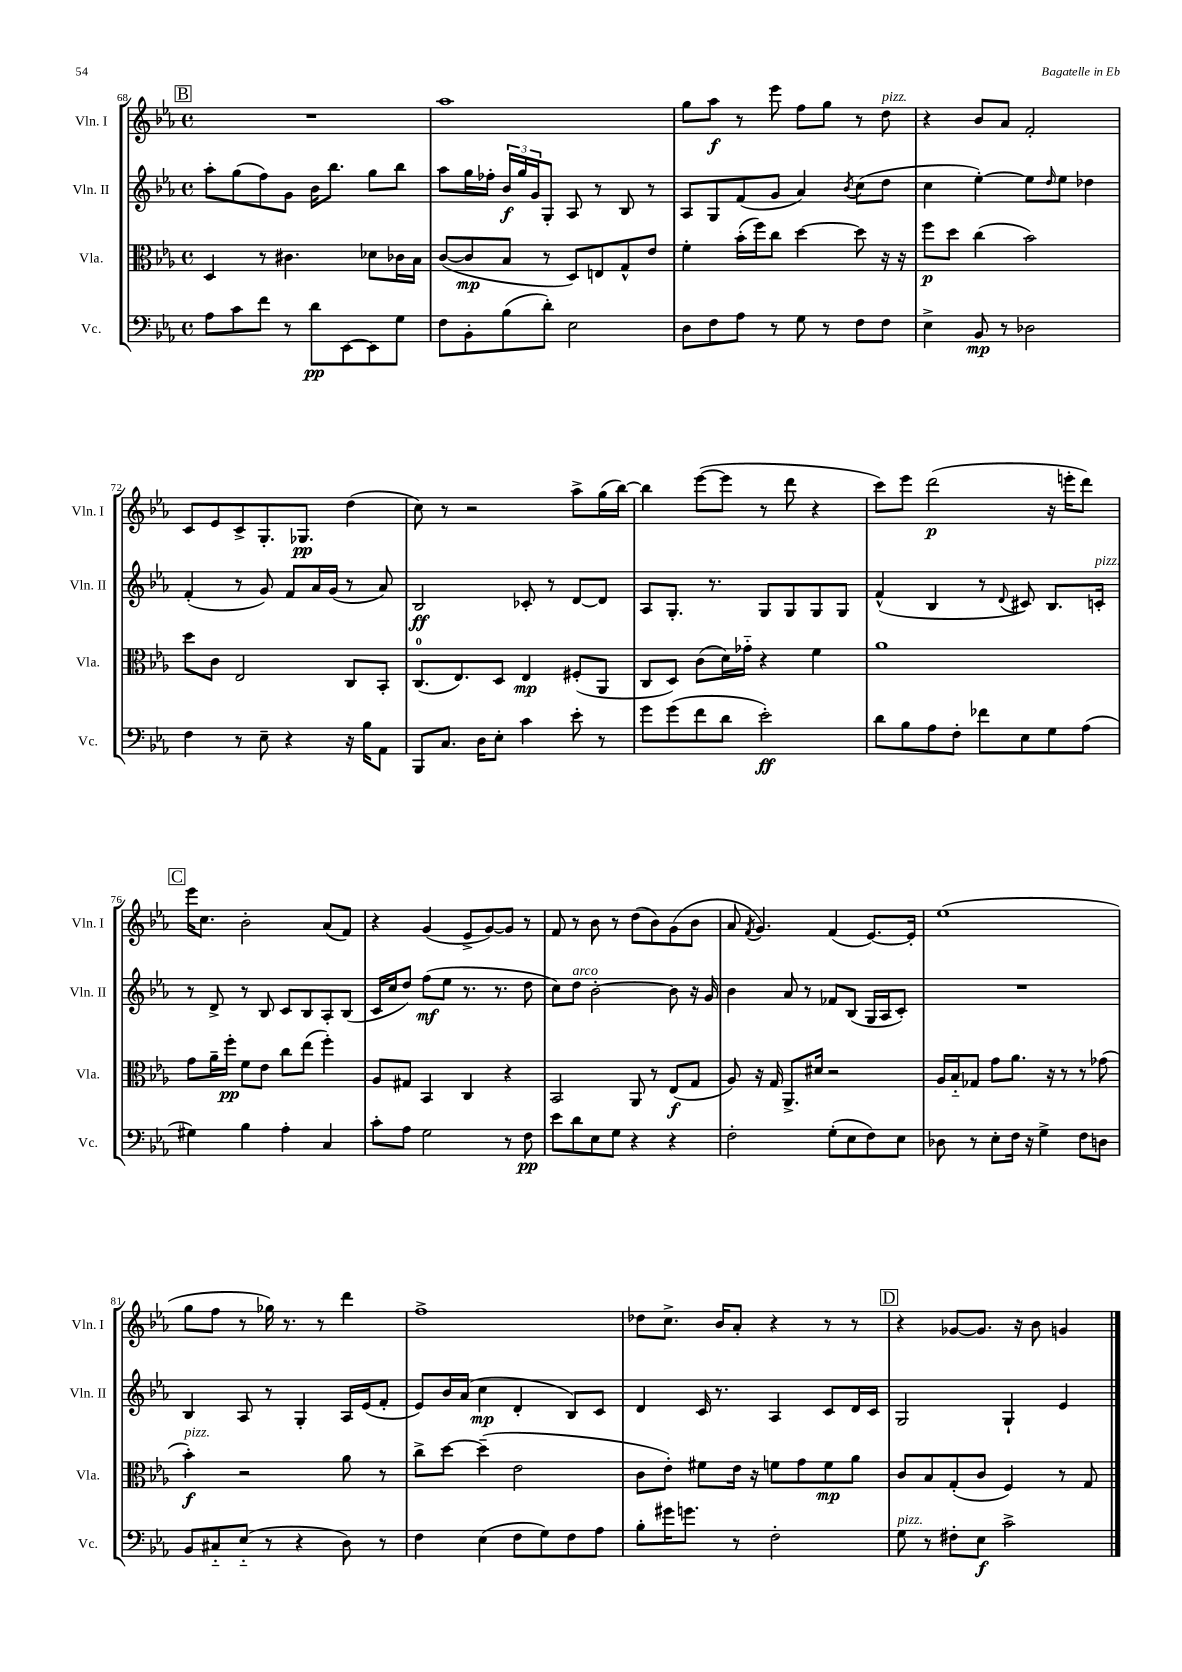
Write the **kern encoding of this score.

**kern	**dynam	**kern	**dynam	**kern	**dynam	**kern	**dynam
*part4	*part4	*part3	*part3	*part2	*part2	*part1	*part1
*staff4	*staff4	*staff3	*staff3	*staff2	*staff2	*staff1	*staff1
*I"Vc.	*	*I"Vla.	*	*I"Vln. II	*	*I"Vln. I	*
*I'Vc.	*	*I'Vla.	*	*I'Vln. II	*	*I'Vln. I	*
*clefF4	*	*clefC3	*	*clefG2	*	*clefG2	*
*k[b-e-a-]	*	*k[b-e-a-]	*	*k[b-e-a-]	*	*k[b-e-a-]	*
*M4/4	*	*M4/4	*	*M4/4	*	*M4/4	*
*met(c)	*	*met(c)	*	*met(c)	*	*met(c)	*
!!LO:REH:place=s1:t=B
=68	=68	=68	=68	=68	=68	=68	=68
8A-\L	.	4D/	.	8aa-'\L	.	1r	.
8c\	.	.	.	(8gg\	.	.	.
8f\J	.	8r	.	8ff\)	.	.	.
8r	.	4.c#X\	.	8g\J	.	.	.
8d\L	pp	.	.	16b-\KL	.	.	.
.	.	.	.	8.bb-\J	.	.	.
[8EE-\	.	.	.	.	.	.	.
8EE-\]	.	8d-X\L	.	8gg\L	.	.	.
8G\J	.	16c-X\L	.	8bb-\J	.	.	.
.	.	16B-\JJ	.	.	.	.	.
=69	=69	=69	=69	=69	=69	=69	=69
8F\L	.	([8c/L	.	8aa-\L	.	1aa-	.
8BB-'\	.	8c/]	mp	16gg\L	.	.	.
.	.	.	.	16ff-X'\JJ	.	.	.
(8B-\	.	8B-/J	.	24b-/LL	f	.	.
.	.	.	.	24gg/	.	.	.
.	.	.	.	24g/J	.	.	.
8d'\J)	.	8r	.	8G'/J	.	.	.
2E-\	.	8D/L)	.	8A-/	.	.	.
.	.	8En/	.	8r	.	.	.
.	.	8G^^/	.	8B-/	.	.	.
.	.	8e-/J	.	8r	.	.	.
=70	=70	=70	=70	=70	=70	=70	=70
8D\L	.	4f'\	.	8A-/L	.	8gg\L	.
8F\	.	.	.	8G/	.	8aa-\J	f
8A-\J	.	(16b-'\LL	.	(8f/	.	8r	.
.	.	16ff\J)	.	.	.	.	.
8r	.	8cc\J	.	8g/J	.	8eee-\	.
8G\	.	[4dd\	.	4a-/)	.	8ff\L	.
8r	.	.	.	.	.	8gg\J	.
.	.	.	.	8qb-/	.	.	.
8F\L	.	8dd\]	.	(8cc\L	.	8r	.
!	!	!	!	!	!	!LO:TX:a:i:t=pizz.	!
8F\J	.	16r	.	8dd\J	.	8dd\	.
.	.	16r	.	.	.	.	.
=71	=71	=71	=71	=71	=71	=71	=71
4E-^\	.	8ff\L	p	4cc\	.	4r	.
.	.	8dd\J	.	.	.	.	.
8BB-/	mp	(4cc\	.	[4ee-'\)	.	8b-/L	.
8r	.	.	.	.	.	8a-/J	.
2D-X\	.	2b-\)	.	8ee-\L]	.	2f'/	.
.	.	.	.	16qqdd/	.	.	.
.	.	.	.	8ee-\J	.	.	.
.	.	.	.	4dd-X\	.	.	.
!!LO:LB:g=z
=72	=72	=72	=72	=72	=72	=72	=72
4F\	.	8dd\L	.	(4f'/	.	8c/L	.
.	.	8c\J	.	.	.	8e-/	.
8r	.	2E-/	.	8r	.	8c^/	.
8E-~\	.	.	.	8g/)	.	8.G'/	.
4r	.	.	.	8f/L	.	.	.
.	.	.	.	.	.	8.G-X/J	pp
.	.	.	.	16a-/L	.	.	.
.	.	.	.	(16g/JJ	.	.	.
16r	.	8C/L	.	8r	.	(4dd\	.
16B-\KL	.	.	.	.	.	.	.
8AA-\J	.	8BB-'/J	.	8a-/)	.	.	.
=73	=73	=73	=73	=73	=73	=73	=73
8BBB-/L	.	(8.C/L	.	2B-/	ff	8cc\)	.
8.C/J	.	.	.	.	.	8r	.
.	.	8.E-/)	.	.	.	.	.
.	.	.	.	.	.	2r	.
16D\KL	.	.	.	.	.	.	.
8E-'\J	.	8D/J	.	.	.	.	.
4c\	.	4E-/	mp	8c-X'/	.	.	.
.	.	.	.	8r	.	.	.
8e-'\	.	(8F#X'/L	.	[8d/L	.	8aa-^\L	.
8r	.	8AA-/J	.	8d/J]	.	(16gg\L	.
.	.	.	.	.	.	[16bb-\JJ)	.
=74	=74	=74	=74	=74	=74	=74	=74
8g\L	.	8C/L	.	8A-/L	.	4bb-\]	.
(8g\	.	8D/J)	.	8.G'/J	.	.	.
8f\	.	(8c\L	.	.	.	([8eee-\L	.
.	.	.	.	8.r	.	.	.
8d\J	.	16d\L)	.	.	.	8eee-\J]	.
.	.	16g-X\JJ	.	.	.	.	.
2e-'\)	ff	4r	.	8G/L	.	8r	.
.	.	.	.	8G/	.	8ddd\	.
.	.	4f\	.	8G/	.	4r	.
.	.	.	.	8G/J	.	.	.
=75	=75	=75	=75	=75	=75	=75	=75
8d\L	.	1a-	.	(4f^^/	.	8ccc\L)	.
8B-\	.	.	.	.	.	8eee-\J	.
8A-\	.	.	.	4B-/	.	(2ddd\	p
8F'\J	.	.	.	.	.	.	.
8f-X\L	.	.	.	8r	.	.	.
.	.	.	.	8qqd/	.	.	.
8E-\	.	.	.	8c#X/)	.	.	.
8G\	.	.	.	8.B-/L	.	16r	.
.	.	.	.	.	.	16eeen'\KL	.
(8A-\J	.	.	.	.	.	8ddd\J)	.
!	!	!	!	!LO:TX:a:i:t=pizz.	!	!	!
.	.	.	.	16cn'/Jk	.	.	.
!!LO:LB:g=z
!!LO:REH:place=s1:t=C
=76	=76	=76	=76	=76	=76	=76	=76
4G#X\)	.	8g\L	.	8r	.	16eee-\KL	.
.	.	.	.	.	.	8.cc\J	.
.	.	16a-~\L	.	8d^/	.	.	.
.	.	16ff'\JJ	pp	.	.	.	.
4B-\	.	8f\L	.	8r	.	2b-'\	.
.	.	8e-\J	.	8B-/	.	.	.
4A-'\	.	8cc\L	.	8c/L	.	.	.
.	.	(8ee-\J	.	8B-/	.	.	.
4C/	.	4ff'\)	.	8A-'/	.	(8a-/L	.
.	.	.	.	(8B-/J	.	8f/J)	.
=77	=77	=77	=77	=77	=77	=77	=77
8c'\L	.	8A-/L	.	16c/LL	.	4r	.
.	.	.	.	16cc/J	.	.	.
8A-\J	.	8G#X/J	.	8dd/J)	.	.	.
2G\	.	4BB-/	.	(8ff\L	mf	(4g/	.
.	.	.	.	8ee-\J	.	.	.
.	.	4C/	.	8.r	.	8e-^/L	.
.	.	.	.	.	.	[8g/)	.
.	.	.	.	8.r	.	.	.
8r	.	4r	.	.	.	8g/J]	.
8F\	pp	.	.	8dd\	.	8r	.
=78	=78	=78	=78	=78	=78	=78	=78
8e-\L	.	2BB-/	.	8cc\L)	.	8f/	.
!	!	!	!	!LO:TX:a:i:t=arco	!	!	!
8d\	.	.	.	8dd\J	.	8r	.
8E-\	.	.	.	[2b-'\	.	8b-\	.
8G\J	.	.	.	.	.	8r	.
4r	.	8AA-/	.	.	.	(8dd\L	.
.	.	8r	.	.	.	8b-\)	.
4r	.	(8E-/L	f	8b-\]	.	(8g\	.
.	.	8G/J	.	16r	.	8b-\J	.
.	.	.	.	16g/	.	.	.
=79	=79	=79	=79	=79	=79	=79	=79
2F'\	.	8A-/)	.	4b-\	.	8a-/	.
.	.	.	.	.	.	8qf/	.
.	.	16r	.	.	.	4.g/)	.
.	.	16G/	.	.	.	.	.
.	.	8.AA-^/L	.	8a-/	.	.	.
.	.	.	.	8r	.	.	.
.	.	16d#X/Jk	.	.	.	.	.
(8G'\L	.	2r	.	8f-X/L	.	(4f/	.
8E-\	.	.	.	(8B-/J	.	.	.
8F\)	.	.	.	16G/LL	.	[8.e-/L)	.
.	.	.	.	16A-/J	.	.	.
8E-\J	.	.	.	8c'/J)	.	.	.
.	.	.	.	.	.	16e-'/Jk]	.
=80	=80	=80	=80	=80	=80	=80	=80
8D-X\	.	16A-/LL	.	1r	.	(1ee-	.
.	.	16B-/J	.	.	.	.	.
8r	.	8G-X/J	.	.	.	.	.
8E-'\L	.	8g\L	.	.	.	.	.
16F\Jk	.	8.a-\J	.	.	.	.	.
16r	.	.	.	.	.	.	.
4G^\	.	.	.	.	.	.	.
.	.	16r	.	.	.	.	.
.	.	8r	.	.	.	.	.
8F\L	.	8r	.	.	.	.	.
8Dn\J	.	(8g-X\	.	.	.	.	.
!!LO:LB:g=z
=81	=81	=81	=81	=81	=81	=81	=81
!	!	!LO:TX:a:i:t=pizz.	!	!	!	!	!
8BB-/L	.	4b-'\)	f	4B-/	.	8gg\L	.
8C#X/	.	.	.	.	.	8ff\J	.
(8E-/J	.	2r	.	8A-/	.	8r	.
8r	.	.	.	8r	.	16gg-X\)	.
.	.	.	.	.	.	8.r	.
4r	.	.	.	4G'/	.	.	.
.	.	.	.	.	.	8r	.
8D\)	.	8a-\	.	16A-/LL	.	4ddd\	.
.	.	.	.	(16e-/J	.	.	.
8r	.	8r	.	8f'/J	.	.	.
=82	=82	=82	=82	=82	=82	=82	=82
4F\	.	8cc^\L	.	8e-/L)	.	1ff^	.
.	.	[8dd\J	.	16b-/L	.	.	.
.	.	.	.	(16a-/JJ	.	.	.
(4E-\	.	(4dd~\]	.	4cc\	mp	.	.
8F\L	.	2e-\	.	4d'/	.	.	.
8G\)	.	.	.	.	.	.	.
8F\	.	.	.	8B-/L)	.	.	.
8A-\J	.	.	.	8c/J	.	.	.
=83	=83	=83	=83	=83	=83	=83	=83
8B-'\L	.	8c\L	.	4d/	.	8dd-X\L	.
16g#X\K	.	8e-'\J)	.	.	.	8.cc^\J	.
8.gn\J	.	.	.	.	.	.	.
.	.	8f#X\L	.	16c/	.	.	.
.	.	.	.	8.r	.	16b-/KL	.
8r	.	16e-\Jk	.	.	.	8a-'/J	.
.	.	16r	.	.	.	.	.
2F'\	.	8fn\L	.	4A-/	.	4r	.
.	.	8g\	.	.	.	.	.
.	.	8f\	mp	8c/L	.	8r	.
.	.	8a-\J	.	16d/L	.	8r	.
.	.	.	.	16c/JJ	.	.	.
!!LO:REH:place=s1:t=D
=84	=84	=84	=84	=84	=84	=84	=84
!LO:TX:a:i:t=pizz.	!	!	!	!	!	!	!
8G\	.	8c/L	.	2G/	.	4r	.
8r	.	8B-/	.	.	.	.	.
8F#X'\L	.	(8G'/	.	.	.	[8g-X/L	.
8E-\J	f	8c/J	.	.	.	8.g-/J]	.
2c^\	.	4F/)	.	4G`/	.	.	.
.	.	.	.	.	.	16r	.
.	.	.	.	.	.	8b-\	.
.	.	8r	.	4e-/	.	4gn/	.
.	.	8G/	.	.	.	.	.
==	==	==	==	==	==	==	==
*-	*-	*-	*-	*-	*-	*-	*-
